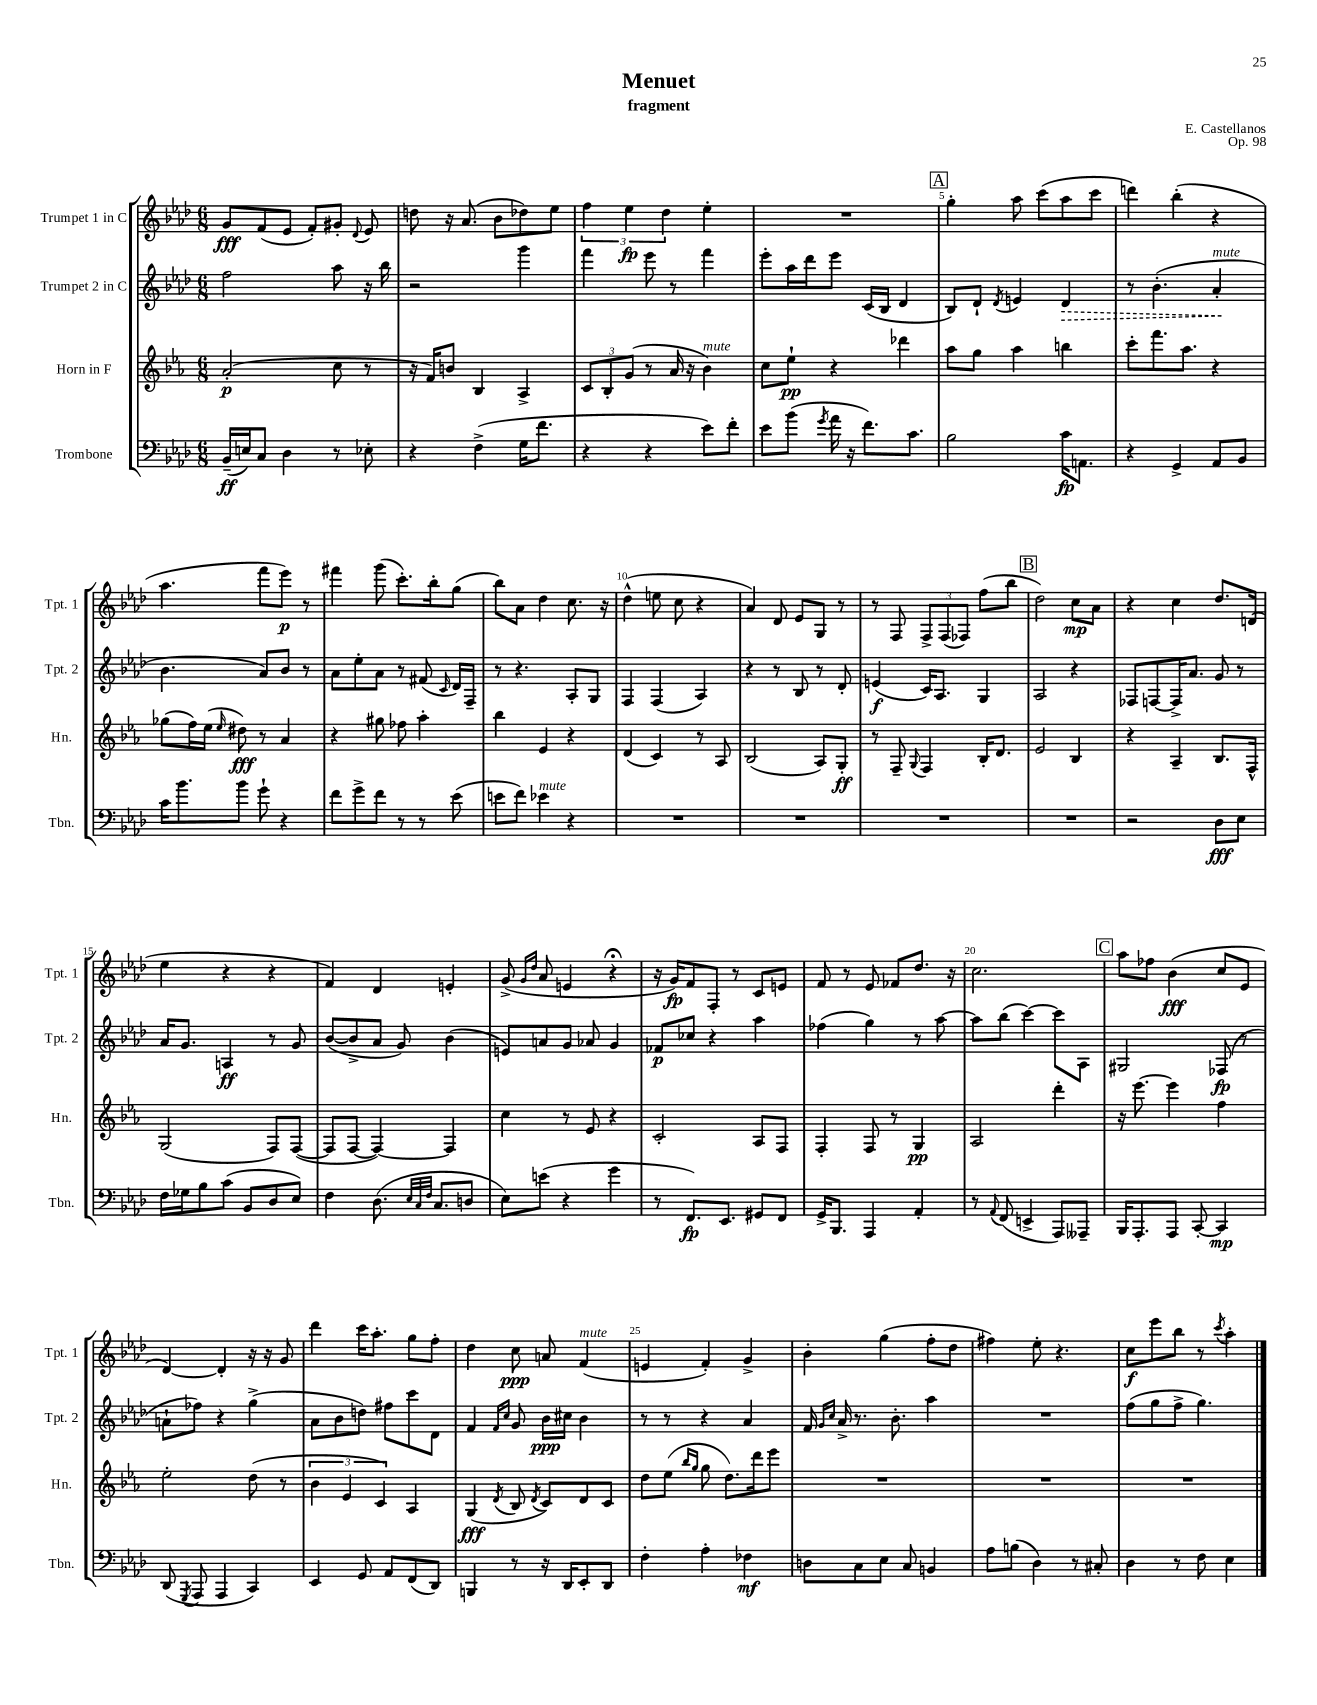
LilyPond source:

\header { title = "Menuet" composer = "E. Castellanos" subtitle = "fragment" opus = "Op. 98" }
<<
\new StaffGroup <<
\new Staff = "s0" \with { instrumentName = "Trumpet 1 in C" shortInstrumentName = "Tpt. 1" } {
    \clef treble \key aes \major \numericTimeSignature \time 6/8
    \autoBeamOff g'8[\fff f'8( ees'8] f'8[-.) gis'8]-. \appoggiatura { des'8 } ees'8 |
    d''8 r16 aes'8.( bes'8[ des''8) ees''8] |
    \tuplet 3/2 { f''4 ees''4\fp des''4 } ees''4-. |
    R2. |
    \mark \markup { \box "A" } g''4-. aes''8 c'''8[( aes''8 c'''8] |
    d'''4) bes''4-.( r4 |
    aes''4. f'''8[ ees'''8]\p) r8 |
    fis'''4 g'''8( c'''8.[-.) bes''16-. g''8]( |
    bes''8[) aes'8] des''4 c''8. r16 |
    des''4-^( e''8 c''8 r4 |
    aes'4) des'8 ees'8[ g8] r8 |
    r8 f8 \tuplet 3/2 { f8[-> f8( fes8]) } f''8[( bes''8] |
    \mark \markup { \box "B" } des''2) c''8[\mp aes'8] |
    r4 c''4 des''8.[ d'16]( |
    ees''4 r4 r4 |
    f'4) des'4 e'4-. |
    g'8->( \grace { g'16[ des''16] } aes'8 e'4 r4\fermata |
    r16 g'16[\fp) f'8 f8]-. r8 c'8[ e'8] |
    f'8 r8 ees'8 fes'8[ des''8.] r16 |
    c''2. |
    \mark \markup { \box "C" } aes''8[ fes''8] bes'4\fff( c''8[ ees'8] |
    des'4~) des'4-. r16 r16 g'8 |
    des'''4 c'''16[ aes''8.]-. g''8[ f''8]-. |
    des''4 c''8\ppp a'8 f'4^\markup { \italic "mute" }( |
    e'4 f'4-.) g'4-> |
    bes'4-. g''4( f''8[-. des''8] |
    fis''4) ees''8-. r4. |
    c''8[\f ees'''8 bes''8] r8 \acciaccatura { c'''8 } aes''4-. \bar "|." |
}
\new Staff = "s1" \with { instrumentName = "Trumpet 2 in C" shortInstrumentName = "Tpt. 2" } {
    \clef treble \key aes \major \numericTimeSignature \time 6/8
    \autoBeamOff f''2 aes''8 r16 bes''16 |
    r2 g'''4 |
    f'''4 ees'''8 r8 f'''4 |
    ees'''8[-. aes''16 des'''16 ees'''8] c'16[( bes16] des'4 |
    \mark \markup { \box "A" } bes8[) des'8]-! \acciaccatura { des'8 } e'4 \once \override Hairpin.style = #'dashed-line des'4\> |
    r8 bes'4.-.( aes'4-.\!^\markup { \italic "mute" } |
    bes'4. aes'8[) bes'8] r8 |
    aes'8[ ees''8-. aes'8] r8 fis'8( \grace { c'16 } des'16[) f16]-- |
    r8 r4. aes8[-. g8] |
    f4 f4( aes4) |
    r4 r8 bes8 r8 des'8-. |
    e'4\f( c'16[) aes8.] g4 |
    \mark \markup { \box "B" } aes2 r4 |
    fes8[ f8~ f16-> aes'8.] g'8 r8 |
    aes'16[ g'8.] a4\ff r8 g'8 |
    bes'8[~( bes'8-> aes'8] g'8) bes'4( |
    e'8[) a'8 g'8] aes'8 g'4 |
    fes'8[\p ces''8] r4 aes''4 |
    fes''4( g''4) r8 aes''8~ |
    aes''8[ bes''8]( c'''4~) c'''8[ aes8] |
    \mark \markup { \box "C" } gis2 fes8\fp( r8 |
    a'8[-! fes''8]) r4 g''4->( |
    aes'8[ bes'8 d''8]) fis''8[ c'''8 des'8] |
    f'4 \grace { f'16[ c''16] } g'8 bes'16[\ppp cis''16] bes'4 |
    r8 r8 r4 aes'4 |
    f'16 \grace { g'16[ c''16] } aes'16-> r8. bes'8.-. aes''4 |
    R2. |
    f''8[( g''8 f''8]-> g''4.) \bar "|." |
}
\new Staff = "s2" \with { instrumentName = "Horn in F" shortInstrumentName = "Hn." } {
    \clef treble \key ees \major \numericTimeSignature \time 6/8
    \autoBeamOff aes'2-.\p( c''8 r8 |
    r16 f'16[) b'8] bes4 aes4-> |
    \tuplet 3/2 { c'8[ bes8-. g'8]( } r8 aes'16 r16 bes'4^\markup { \italic "mute" }) |
    c''8[ ees''8]-!\pp r4 des'''4 |
    \mark \markup { \box "A" } aes''8[ g''8] aes''4 b''4 |
    c'''8[-. f'''8. aes''8.] r4 |
    ges''8[( f''16) ees''16]( \grace { ees''16 } dis''8\fff) r8 aes'4 |
    r4 gis''8 fes''8 aes''4-. |
    bes''4 ees'4 r4 |
    d'4( c'4) r8 aes8 |
    bes2( aes8[) g8]-.\ff |
    r8 f8-- \appoggiatura { g8 } f4 bes16[-. d'8.] |
    \mark \markup { \box "B" } ees'2 bes4 |
    r4 aes4-- bes8.[ f16]-^ |
    g2( f8[) f8]~( |
    f8[ f8]~ f4~) f4 |
    c''4 r8 ees'8 r4 |
    c'2-. aes8[ f8] |
    f4-. f8 r8 g4\pp |
    aes2 d'''4-. |
    \mark \markup { \box "C" } r16 ees'''8.~ ees'''4 f''4 |
    ees''2-. d''8( r8 |
    \tuplet 3/2 { bes'4 ees'4 c'4) } aes4 |
    g4\fff( \acciaccatura { d'8 } bes8 \acciaccatura { d'8 } c'8[) d'8 c'8] |
    d''8[ ees''8]( \grace { bes''16[ g''16] } g''8 d''8.[) d'''16 ees'''8] |
    R2. |
    R2. |
    R2. \bar "|." |
}
\new Staff = "s3" \with { instrumentName = "Trombone" shortInstrumentName = "Tbn." } {
    \clef bass \key aes \major \numericTimeSignature \time 6/8
    \autoBeamOff bes,16[--\ff( e16) c8] des4 r8 ees8-. |
    r4 f4->( g16[ f'8.] |
    r4 r4 ees'8[) f'8]-. |
    ees'8[ bes'8]( \acciaccatura { g'8 } aes'16 r16 f'8.[) c'8.] |
    \mark \markup { \box "A" } bes2 c'16[\fp a,8.] |
    r4 g,4-> aes,8[ bes,8] |
    c'16[ bes'8. bes'8] g'8-! r4 |
    f'8[ g'8-> f'8] r8 r8 ees'8( |
    e'8[ f'8]) ees'4^\markup { \italic "mute" } r4 |
    R2. |
    R2. |
    R2. |
    \mark \markup { \box "B" } R2. |
    r2 des8[\fff ees8] |
    f16[ ges16 bes8 c'8]( bes,8[ des8 ees8]) |
    f4 des8.( \grace { ees32[ c32 f32] } c8.[ d8] |
    ees8[) e'8]( r4 g'4 |
    r8 f,8.[\fp) ees,8.] gis,8[ f,8] |
    g,16[-> bes,,8.] aes,,4 aes,4-. |
    r8 \appoggiatura { aes,8 } f,8( e,4-> aes,,8[) aeses,,8]-- |
    \mark \markup { \box "C" } bes,,16[ aes,,8.-. aes,,8] c,8~-. c,4\mp |
    des,8( \acciaccatura { g,,8 } aes,,8 aes,,4 c,4) |
    ees,4 g,8 aes,8[ f,8( des,8]) |
    b,,4 r8 r16 des,16[ ees,8-. des,8] |
    f4-. aes4-. fes4\mf |
    d8[ c8 ees8] c8 b,4 |
    aes8[ b8]( des4) r8 cis8-. |
    des4 r8 f8 ees4 \bar "|." |
}
>>
>>
\layout { \context { \Score \override BarNumber.break-visibility = ##(#f #t #t) barNumberVisibility = #(every-nth-bar-number-visible 5) } }
